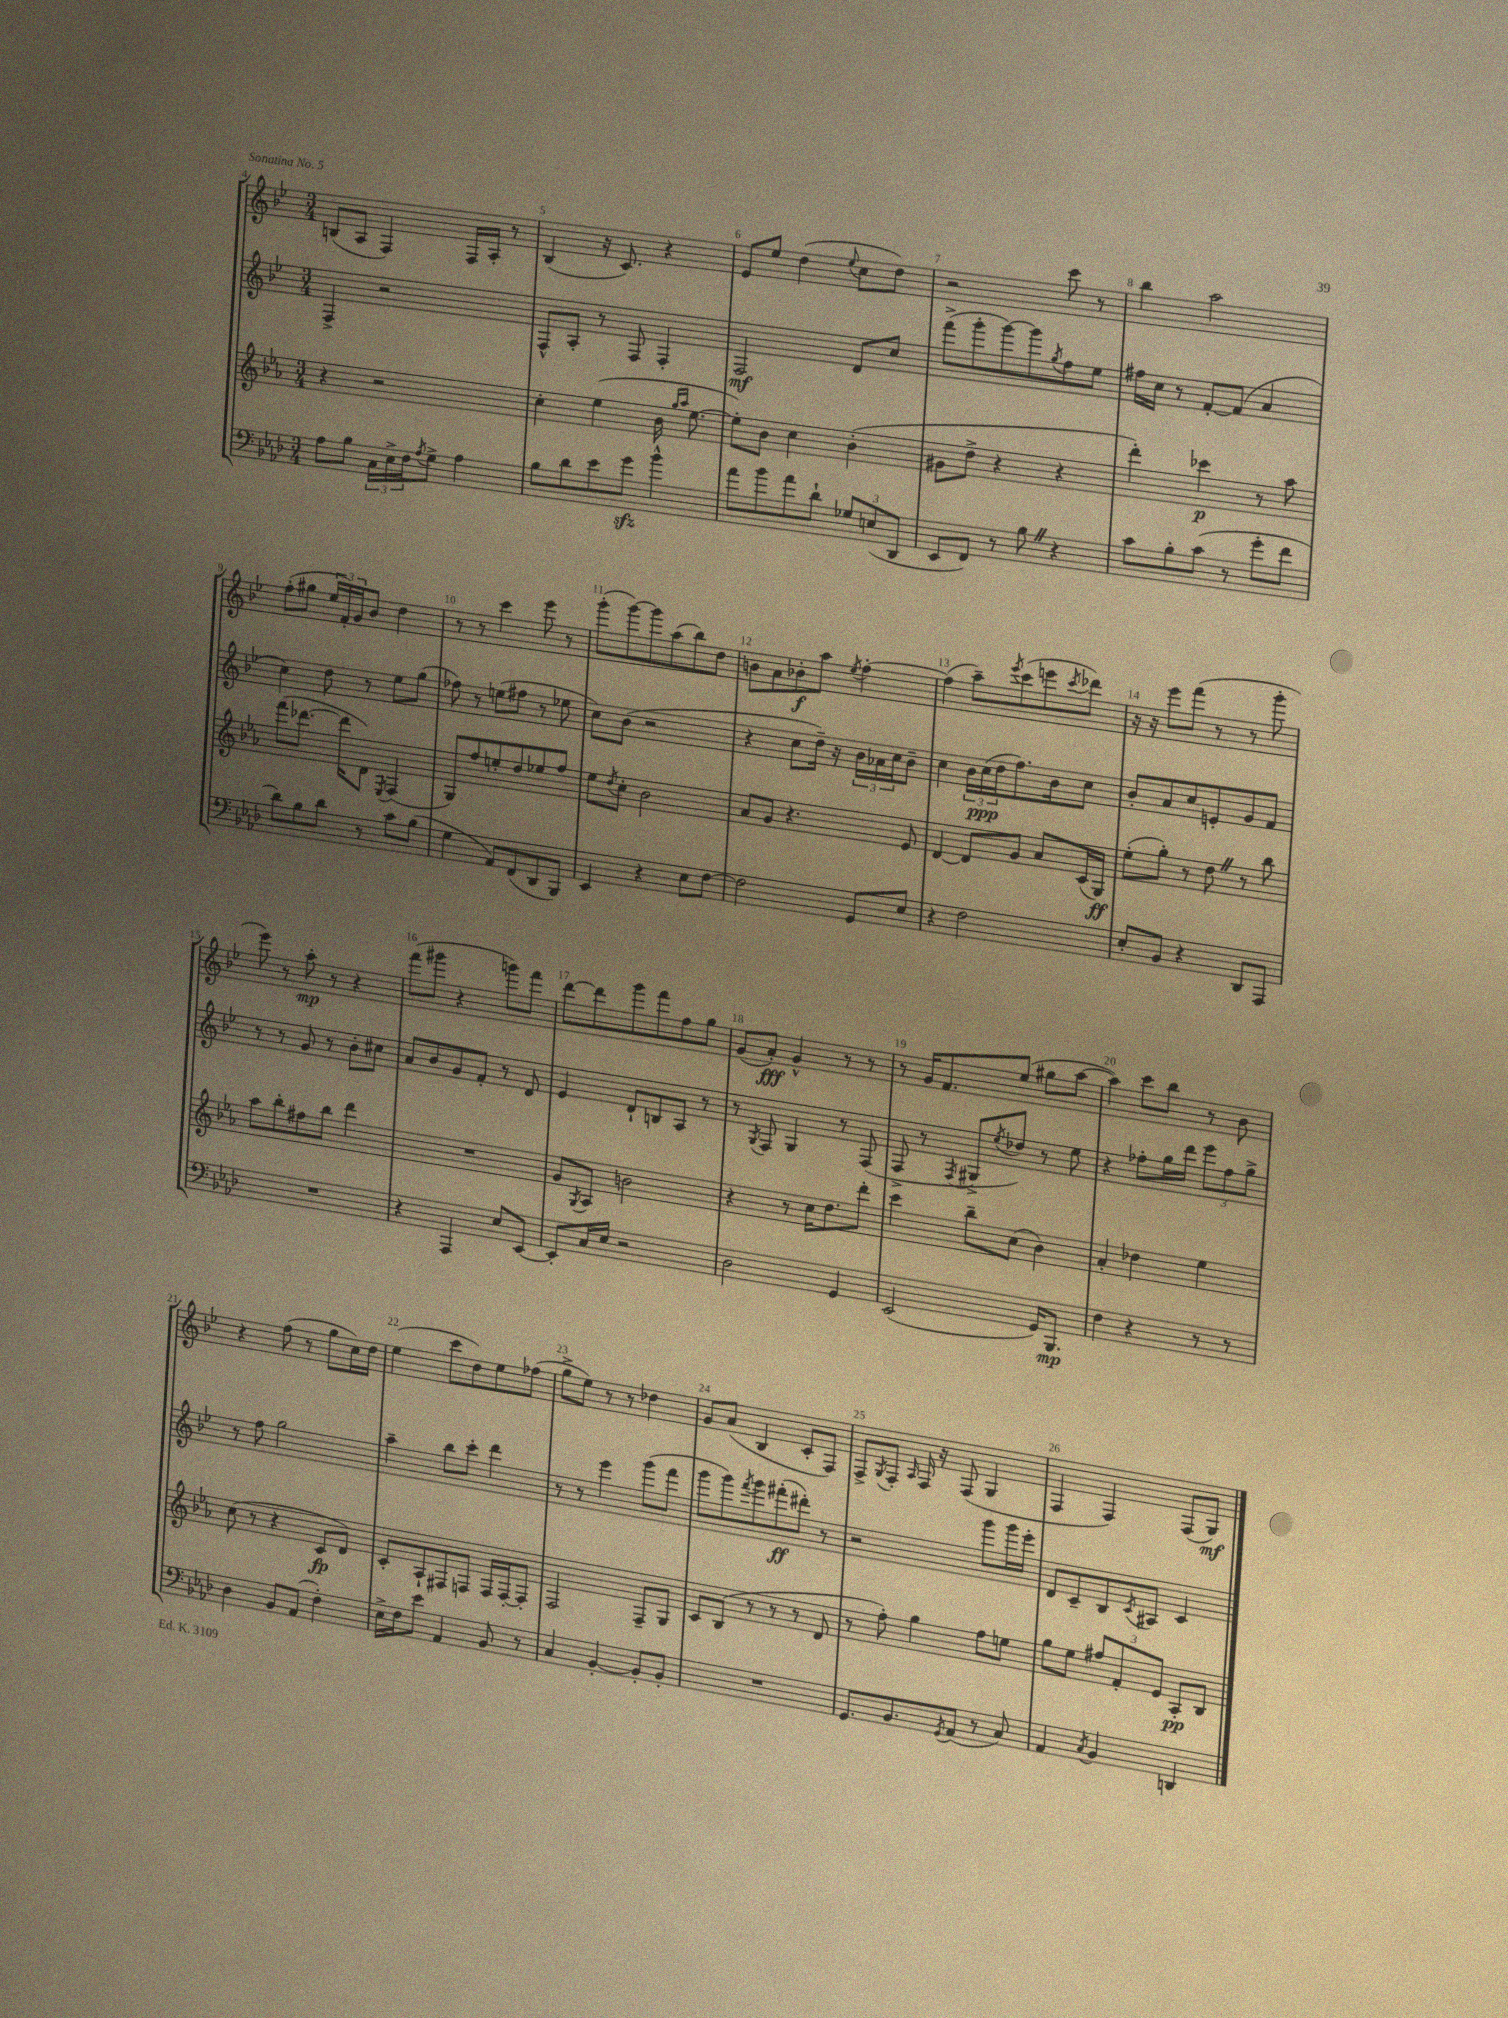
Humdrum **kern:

**kern	**dynam	**kern	**dynam	**kern	**dynam	**kern	**dynam
*part4	*part4	*part3	*part3	*part2	*part2	*part1	*part1
*staff4	*staff4	*staff3	*staff3	*staff2	*staff2	*staff1	*staff1
*clefF4	*	*clefG2	*	*clefG2	*	*clefG2	*
*k[b-e-a-d-]	*	*k[b-e-a-]	*	*k[b-e-]	*	*k[b-e-]	*
*M3/4	*	*M3/4	*	*M3/4	*	*M3/4	*
=4	=4	=4	=4	=4	=4	=4	=4
8A-\L	.	4r	.	4F^/	.	(8Bn/L	.
8B-\J	.	.	.	.	.	8A/J	.
24C\LL	.	2r	.	2r	.	4F/)	.
24E-^\	.	.	.	.	.	.	.
24F\J	.	.	.	.	.	.	.
8qA-/	.	.	.	.	.	.	.
8G^\J	.	.	.	.	.	.	.
4A-\	.	.	.	.	.	16F/LL	.
.	.	.	.	.	.	16A'/JJ	.
.	.	.	.	.	.	8r	.
=5	=5	=5	=5	=5	=5	=5	=5
8B-\L	.	4cc'\	.	8F^^/L	.	(4B-/	.
8d-\	.	.	.	8A'/J	.	.	.
8e-\	.	(4ee-\	.	8r	.	16r	.
.	.	.	.	.	.	8.c/)	.
8gzz\J	.	.	.	8F/	.	.	.
4b-^^\	.	16b-\	.	4F'/	.	4r	.
.	.	16qqgg/LL	.	.	.	.	.
.	.	16qqaa-/JJ	.	.	.	.	.
.	.	[8.ee-\	.	.	.	.	.
=6	=6	=6	=6	=6	=6	=6	=6
8a-\L	.	8ee-'\L])	.	2F/	mf	8e-/L	.
8b-\	.	8b-\J	.	.	.	8ee-/J	.
8a-\	.	4cc\	.	.	.	(4dd\	.
8d-`\J	.	.	.	.	.	.	.
.	.	.	.	.	.	8qqee-/	.
12G-X/L	.	(4b-'\	.	8d/L	.	8cc\L	.
(12En/	.	.	.	.	.	.	.
.	.	.	.	8cc/J	.	8dd\J)	.
12DD-/J	.	.	.	.	.	.	.
=7	=7	=7	=7	=7	=7	=7	=7
8EE-/L	.	8g#X\L	.	(8fff^\L	.	2r	.
8FF/J)	.	8dd^\J	.	8ggg'\	.	.	.
8r	.	4r	.	[8ggg\)	.	.	.
8B-Z\	.	.	.	8ggg\]	.	.	.
.	.	.	.	8qgg/	.	.	.
4r	.	4r	.	8ff\	.	8ccc\	.
.	.	.	.	8ee-\J	.	8r	.
=8	=8	=8	=8	=8	=8	=8	=8
8c\L	.	4ddd'\)	.	16ff#X\LL	.	4bb-\	.
.	.	.	.	16cc\JJ	.	.	.
8B-'\	.	.	.	8r	.	.	.
(8c\J	.	4ccc-X\	p	[8f'/L	.	2aa\	.
8r	.	.	.	(8f/J]	.	.	.
8g'\L	.	8r	.	4a/	.	.	.
8f\J	.	8aa-\	.	.	.	.	.
!!LO:LB:g=z
=9	=9	=9	=9	=9	=9	=9	=9
8d-\L)	.	(8fff\L	.	4cc\)	.	(8ff'\L	.
8B-\	.	[8.ddd-X\J	.	.	.	8gg#X\J	.
8d-\J	.	.	.	8dd\	.	24ee-/LL	.
.	.	.	.	.	.	24f'/)	.
.	.	16ddd-\KL]	.	.	.	.	.
.	.	.	.	.	.	24g/J	.
8r	.	8d\J)	.	8r	.	8b-/J	.
.	.	8qE-/	.	.	.	.	.
8c\L	.	(4F/	.	8ee-\L	.	4dd\	.
(8B-\J	.	.	.	(8gg\J	.	.	.
=10	=10	=10	=10	=10	=10	=10	=10
4G\	.	8G/L)	.	8ff-X\)	.	8r	.
.	.	8ff/	.	8r	.	8r	.
8AA-/L)	.	8een'/	.	(8een\L	.	4ccc\	.
(8FF/	.	8dd/	.	8ff#X\J	.	.	.
8DD-/	.	8ee-X/	.	8r	.	8eee-\	.
8BBB-/J)	.	8ff/J	.	8ee-X\	.	8r	.
=11	=11	=11	=11	=11	=11	=11	=11
4EE-/	.	8ee-\L	.	8cc\L)	.	(8ggg'\L	.
.	.	8qdd/	.	.	.	.	.
.	.	8cc'\J	.	(8b-\J	.	[8ggg\)	.
4r	.	2b-\	.	2r	.	8ggg\]	.
.	.	.	.	.	.	(8aa\	.
8E-\L	.	.	.	.	.	8bb-\)	.
[8F\J	.	.	.	.	.	8dd\J	.
=12	=12	=12	=12	=12	=12	=12	=12
2F\]	.	8a-/L	.	4r	.	8bn\L	.
.	.	8g/J	.	.	.	8a\	.
.	.	4.r	.	8cc\L	.	8b-X'\	f
.	.	.	.	16dd~\Jk)	.	8aa\J	.
.	.	.	.	16r	.	.	.
.	.	.	.	.	.	8qee-/	.
8GG/L	.	.	.	24b-\LL	.	[4ff'\	.
.	.	.	.	24a-X\	.	.	.
.	.	.	.	24cc\J	.	.	.
8E-/J	.	8e-/	.	8b-~\J	.	.	.
=13	=13	=13	=13	=13	=13	=13	=13
4r	.	[4d/	.	4cc\	.	(4ff\]	.
2F\	.	8d/L]	.	24b-\LL	.	8aa~\L)	.
.	.	.	.	(24cc\	ppp	.	.
.	.	.	.	24dd\J	.	.	.
.	.	.	.	.	.	8qeee-/	.
.	.	8g/J	.	8.ff\)	.	(8ccc\	.
.	.	8a-/L	.	.	.	8eeen\	.
.	.	.	.	16b-\k	.	.	.
.	.	.	.	.	.	8qccc/	.
.	.	(16c/L	.	8cc\J	.	8ddd-X\J)	.
.	.	16G/JJ)	ff	.	.	.	.
=14	=14	=14	=14	=14	=14	=14	=14
8E-'/L	.	(8ee-'\L	.	8b-'/L	.	16r	.
.	.	.	.	.	.	16r	.
8BB-/J	.	8gg'\J)	.	8a/	.	8eee-\L	.
4r	.	8r	.	8cc/	.	(8fff\J	.
.	.	8ddZ\	.	8en'/	.	8r	.
8DD-/L	.	8r	.	8g/	.	8r	.
8AAA-/J	.	8bb-\	.	8f/J	.	8ggg'\	.
!!LO:LB:g=z
=15	=15	=15	=15	=15	=15	=15	=15
2.r	.	8aa-\L	.	8r	.	8eee-\)	.
.	.	8bb-'\	.	8r	.	8r	.
.	.	8ff#X\	.	8g/	.	8aa'\	mp
.	.	8bb-\J	.	8r	.	8r	.
.	.	4ddd\	.	8b-'\L	.	4r	.
.	.	.	.	8cc#X\J	.	.	.
=16	=16	=16	=16	=16	=16	=16	=16
4r	.	2.r	.	8a/L	.	(8fff\L	.
.	.	.	.	8b-/	.	8ggg#X\J	.
4AAA-/	.	.	.	8g/	.	4r	.
.	.	.	.	8f'/J	.	.	.
8E-/L	.	.	.	8r	.	8gggn\L)	.
[8EE-/J	.	.	.	8d/	.	8fff\J	.
=17	=17	=17	=17	=17	=17	=17	=17
8EE-'/L]	.	8g/L	.	4e-/	.	[8ddd\L	.
.	.	8qG/	.	.	.	.	.
16C/L	.	8A-/J	.	.	.	8ddd\]	.
16E-/JJ	.	.	.	.	.	.	.
2r	.	2bn\	.	8d`/L	.	8ggg\	.
.	.	.	.	8Bn/	.	8fff\	.
.	.	.	.	8A/J	.	8ff\	.
.	.	.	.	8r	.	8gg\J	.
=18	=18	=18	=18	=18	=18	=18	=18
2D-\	.	4r	.	8r	.	(8g/L	.
.	.	.	.	8qG/	.	.	.
.	.	.	.	8F/	.	8a'/J)	fff
.	.	8r	.	4G/	.	4g^^/	.
.	.	16cc\KL	.	.	.	.	.
.	.	8.dd\	.	.	.	.	.
4GG/	.	.	.	8r	.	8r	.
.	.	8ddd'\J	.	(8F/	.	8r	.
=19	=19	=19	=19	=19	=19	=19	=19
(2EE-/	.	4ccc\	.	8F^/	.	8r	.
.	.	.	.	8r	.	16g/KL	.
.	.	.	.	.	.	8.f/	.
.	.	.	.	8qF/	.	.	.
.	.	8bb-~\L	.	8G#X^/L	.	.	.
.	.	.	.	8qee-/	.	.	.
.	.	(8cc\J	.	8dd-X/J)	.	(8ee-/J	.
16GG/KL)	.	4b-\)	.	8r	.	8gg#X\L	.
8.BBB-/J	mp	.	.	.	.	.	.
.	.	.	.	8ee-\	.	[8aa\J	.
=20	=20	=20	=20	=20	=20	=20	=20
4F\	.	4a-'/	.	4r	.	4aa\])	.
4r	.	4dd-X\	.	8ff-X'\L	.	8ccc\L	.
.	.	.	.	16gg\L	.	8bb-\J	.
.	.	.	.	16ddd\JJ	.	.	.
8r	.	4ee-\	.	12eee-\L	.	8r	.
.	.	.	.	12ff-\	.	.	.
8r	.	.	.	.	.	8b-\	.
.	.	.	.	12gg^\J	.	.	.
!!LO:LB:g=z
=21	=21	=21	=21	=21	=21	=21	=21
4D-\	.	(8cc\	.	8r	.	4r	.
.	.	8r	.	8ff\	.	.	.
8BB-/L	.	4r	.	2gg\	.	(8ff\	.
(8AA-/J	.	.	.	.	.	8r	.
4F'\)	.	8c/L	fp	.	.	8gg\L	.
.	.	8d/J)	.	.	.	16cc\L)	.
.	.	.	.	.	.	16dd\JJ	.
=22	=22	=22	=22	=22	=22	=22	=22
16E-^\LL	.	8c'/L	.	4aa~\	.	(4ee-\	.
16F\J	.	.	.	.	.	.	.
8e-\J	.	8A-`/	.	.	.	.	.
4AA-/	.	8F#X/	.	8bb-\L	.	8ccc\L	.
.	.	8Fn/J	.	8ccc'\J	.	8dd\)	.
8BB-/	.	16F/LL	.	4ddd\	.	8ee-\	.
.	.	[16F'/J	.	.	.	.	.
8r	.	8F'/J]	.	.	.	(8ff-X\J	.
=23	=23	=23	=23	=23	=23	=23	=23
4C/	.	2F/	.	8r	.	8gg^\L	.
.	.	.	.	8r	.	8ee-\J)	.
[4BB-'/	.	.	.	4eee-\	.	8r	.
.	.	.	.	.	.	8r	.
8BB-'/L]	.	8F~/L	.	(8ggg\L	.	4dd-X\	.
8BB-'/J	.	8G/J	.	8fff\J	.	.	.
=24	=24	=24	=24	=24	=24	=24	=24
2.r	.	8c/L	.	8ggg\L	.	8g/L	.
.	.	(8B-/J	.	8ggg\)	.	(8a/J	.
.	.	.	.	8qfff/	.	.	.
.	.	8r	.	8ggg\	.	4B-/	.
.	.	8r	.	(8fff#X'\	ff	.	.
.	.	8r	.	8ddd#X'\J)	.	8c'/L	.
.	.	8d/	.	8r	.	8F/J)	.
=25	=25	=25	=25	=25	=25	=25	=25
8.GG/L	.	8r	.	2r	.	8F^/L	.
.	.	.	.	.	.	8qG/	.
.	.	8ff'\)	.	.	.	8F'/J	.
8.BB-/	.	.	.	.	.	.	.
.	.	.	.	.	.	16qqA/	.
.	.	4gg\	.	.	.	16F/	.
.	.	.	.	.	.	16r	.
8qGG/	.	.	.	.	.	.	.
(8AA-/J	.	.	.	.	.	(8F/	.
8r	.	8ff\L	.	8ggg\L	.	4G/	.
8C/)	.	8een\J	.	16ggg\L	.	.	.
.	.	.	.	16eee-'\JJ	.	.	.
=26	=26	=26	=26	=26	=26	=26	=26
4AA-/	.	8gg\L	.	8d/L	.	4F/	.
.	.	8ee-\J	.	8c~/	.	.	.
8qC/	.	.	.	.	.	.	.
4BB-/	.	12ff#X/L	.	8B-/	.	4F/)	.
.	.	12f'/	.	.	.	.	.
.	.	.	.	8qc/	.	.	.
.	.	.	.	8A#X/J	.	.	.
.	.	12e-/J	.	.	.	.	.
4DDn/	.	8A-'/L	pp	4c/	.	(8F/L	.
.	.	8B-/J	.	.	.	8G/J)	mf
==	==	==	==	==	==	==	==
*-	*-	*-	*-	*-	*-	*-	*-
